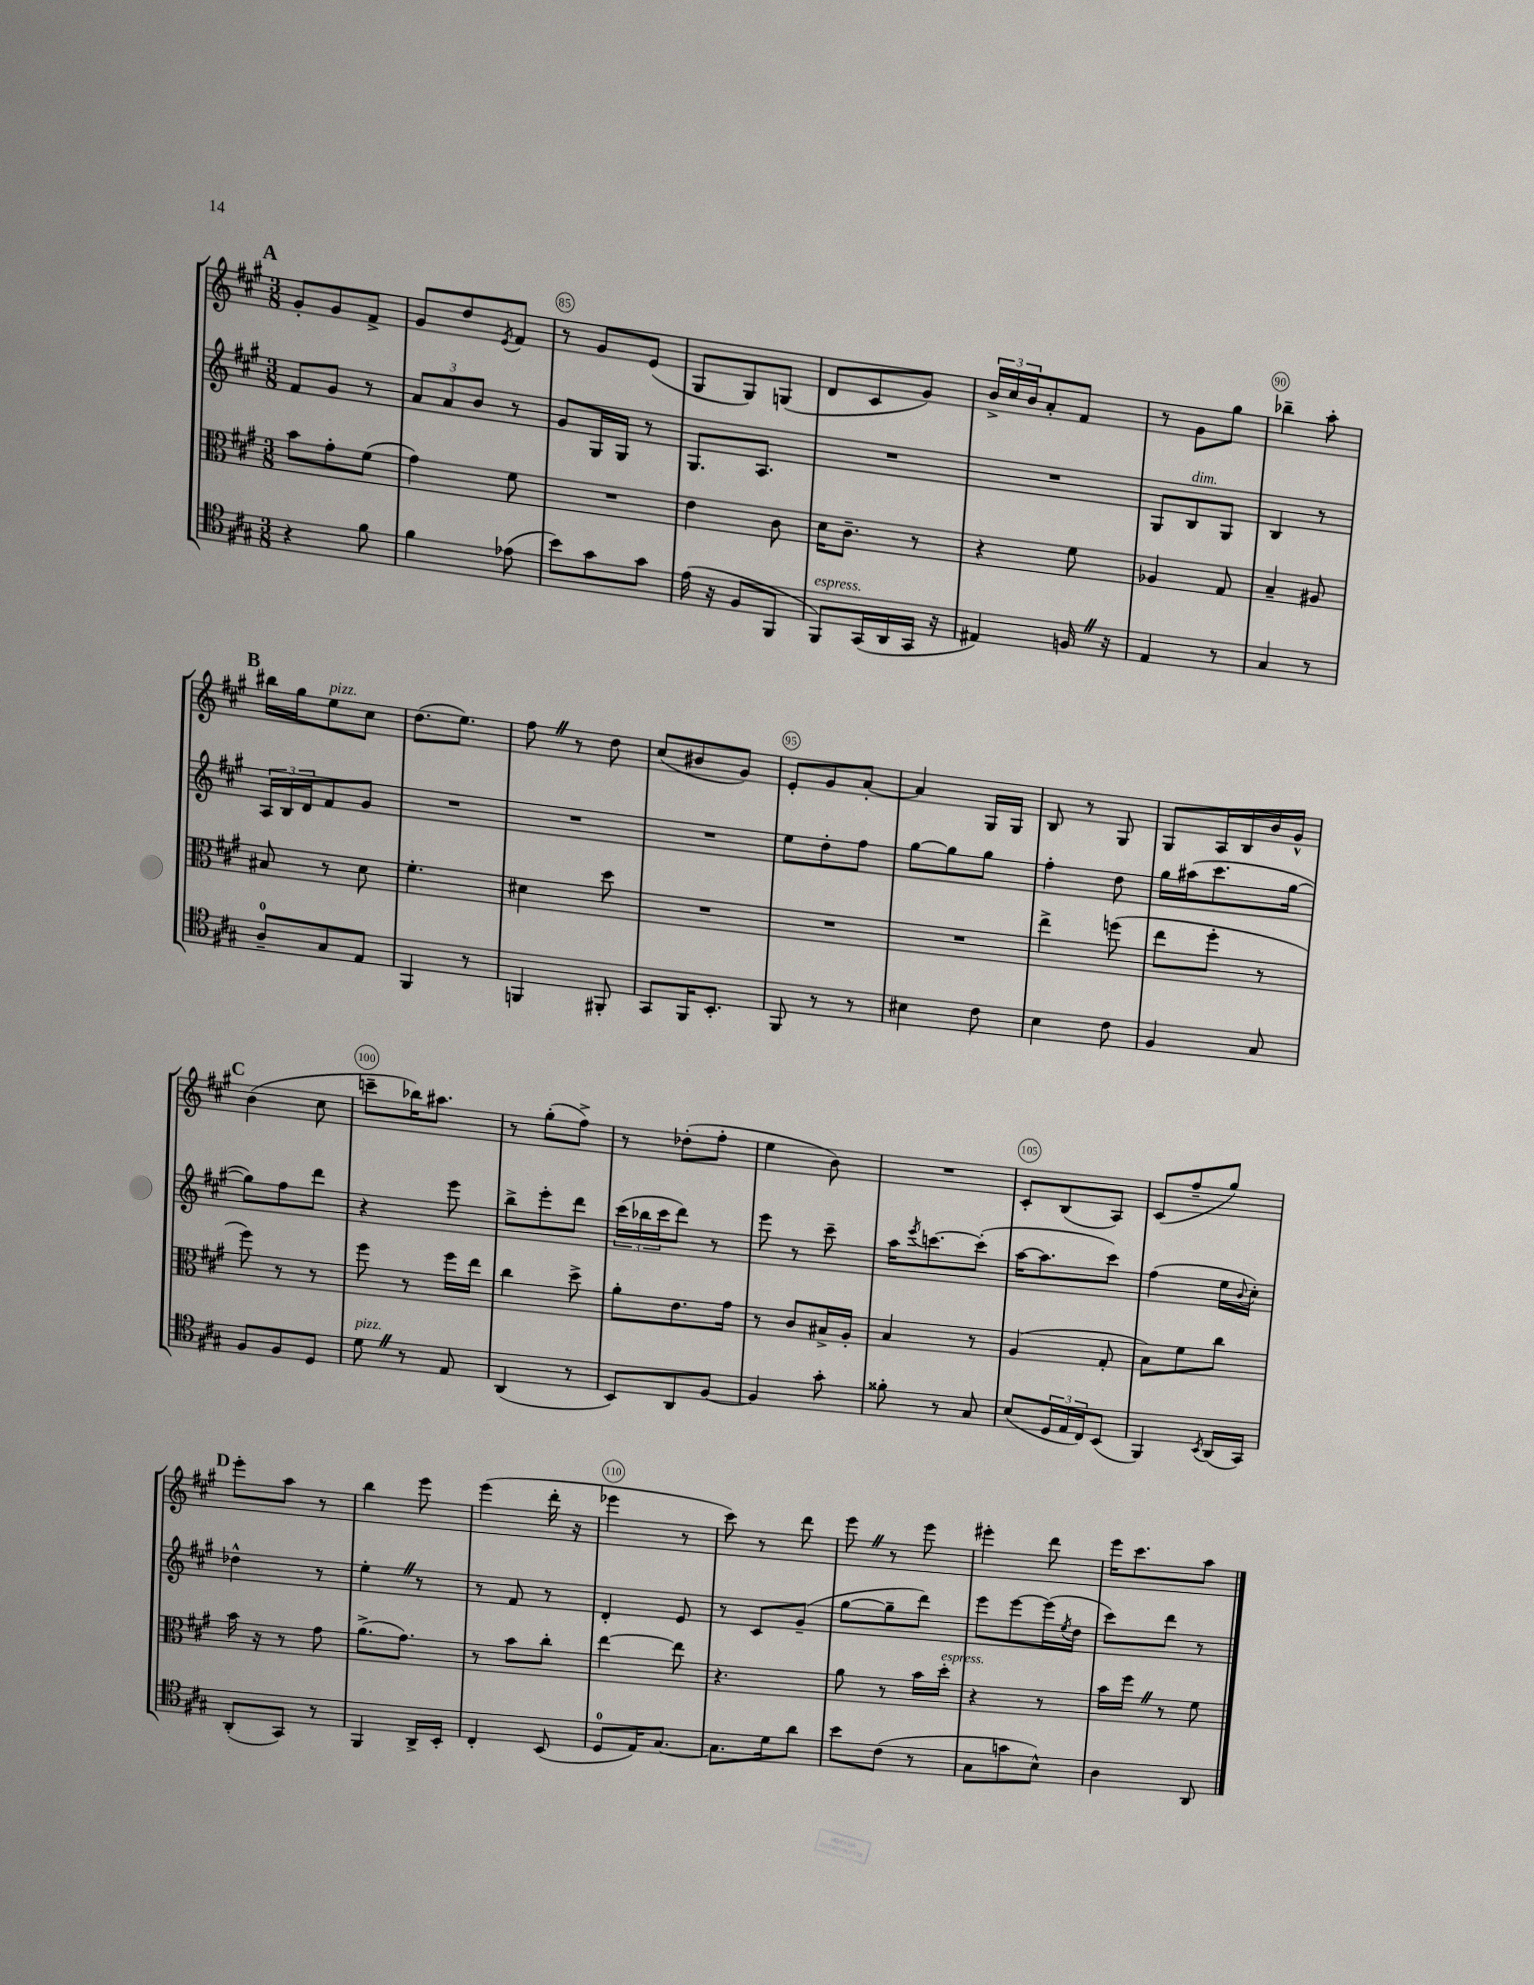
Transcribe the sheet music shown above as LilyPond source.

<<
\new StaffGroup <<
\new Staff = "s0" {
    \clef treble \key a \major \numericTimeSignature \time 3/8
    \mark \markup { \bold "A" } gis'8-. gis'8 fis'8-> |
    gis'8 d''8 \acciaccatura { e'8 } fis'8 |
    r8 gis'8 e'8( |
    gis8 gis8) g8( |
    d'8 cis'8 gis'8) |
    \tuplet 3/2 { b'16-> cis''16 b'16 } a'8-. fis'8 |
    r8 gis'8 gis''8 |
    bes''4-- a''8-. |
    \mark \markup { \bold "B" } bis''16 gis''16 e''8^\markup { \italic "pizz." } cis''8 |
    d''8.( e''8.) |
    fis''8 \once \override BreathingSign.text = \markup { \musicglyph "scripts.caesura.straight" } \breathe r8 d''8 |
    cis''8( bis'8 gis'8) |
    e'8-. gis'8 a'8~-. |
    a'4 gis16 gis16 |
    b8 r8 gis8 |
    gis8 a16 b16 b'16 gis'16-^ |
    \mark \markup { \bold "C" } b'4( cis''8 |
    c'''8-- bes''16) ais''8. |
    r8 gis''8-.( fis''8->) |
    r8 des''8-.( fis''8-. |
    e''4 b'8) |
    R4. |
    cis'8-. b8( a8) |
    cis'8( fis''8-- gis''8) |
    \mark \markup { \bold "D" } e'''8-. a''8 r8 |
    b''4 e'''8 |
    e'''4( d'''16-. r16 |
    ees'''4 r8 |
    cis'''8) r8 d'''8 |
    e'''8 \once \override BreathingSign.text = \markup { \musicglyph "scripts.caesura.straight" } \breathe r8 e'''8 |
    eis'''4-. d'''8 |
    e'''16 cis'''8. a''8 \bar "|." |
}
\new Staff = "s1" {
    \clef treble \key a \major \numericTimeSignature \time 3/8
    \mark \markup { \bold "A" } fis'8 gis'8 r8 |
    \tuplet 3/2 { a'8 a'8 b'8 } r8 |
    gis'8 gis16 gis16 r8 |
    gis8. a8. |
    R4. |
    R4. |
    gis8 b8^\markup { \italic "dim." } gis8 |
    b4 r8 |
    \mark \markup { \bold "B" } \tuplet 3/2 { a16 b16 d'16 } fis'8 gis'8 |
    R4. |
    R4. |
    R4. |
    e''8 d''8-. fis''8 |
    gis''8~ gis''8 gis''8 |
    fis''4-. d''8 |
    gis''16 ais''16( cis'''8. gis''16~ |
    \mark \markup { \bold "C" } gis''8) fis''8 d'''8 |
    r4 e'''8 |
    b''8-> e'''8-. d'''8 |
    \tuplet 3/2 { cis'''16( bes''16 cis'''16 } d'''8) r8 |
    e'''8 r8 cis'''8-- |
    a''16 \acciaccatura { e'''8 } c'''8.~ c'''8-.( |
    a''16~ a''8. cis'''8) |
    fis''4( e''16 \appoggiatura { b'8 } cis''16-.) |
    \mark \markup { \bold "D" } des''4-^ r8 |
    e''4-. \once \override BreathingSign.text = \markup { \musicglyph "scripts.caesura.straight" } \breathe r8 |
    r8 fis'8 r8 |
    d'4-. e'8 |
    r8 cis'8 gis'8--( |
    gis''8~ gis''8-- d'''8) |
    e'''8 e'''8~ e'''16( \acciaccatura { e''8 } d''16 |
    cis'''8) d'''8 r8 \bar "|." |
}
\new Staff = "s2" {
    \clef alto \key a \major \numericTimeSignature \time 3/8
    \mark \markup { \bold "A" } b'8 gis'8-. fis'8( |
    gis'4) fis'8 |
    R4. |
    e'4 cis'8 |
    d'16 cis'8.-- r8 |
    r4 fis'8 |
    aes4 gis8 |
    b4-- ais8 |
    \mark \markup { \bold "B" } bis8 r8 d'8 |
    fis'4.-. |
    dis'4 d''8 |
    R4. |
    R4. |
    R4. |
    e''4-> f''8( |
    e''8 fis''8-. r8 |
    \mark \markup { \bold "C" } fis''8) r8 r8 |
    fis''8 r8 fis''16 e''16 |
    cis''4 d''8-> |
    a'8-. e'8. gis'16 |
    r8 cis'8 bis16-> a16-. |
    b4 r8 |
    a4( gis8-. |
    b8) fis'8 cis''8 |
    \mark \markup { \bold "D" } b'16 r16 r8 gis'8 |
    a'8.->( gis'8.) |
    r8 b'8 cis''8-. |
    e''4~ e''8 |
    r4. |
    a'8 r8 b'16 d''16-.^\markup { \italic "espress." } |
    r4 r8 |
    b'16 fis''16 \once \override BreathingSign.text = \markup { \musicglyph "scripts.caesura.straight" } \breathe r8 fis'8 \bar "|." |
}
\new Staff = "s3" {
    \clef tenor \key a \major \numericTimeSignature \time 3/8
    \mark \markup { \bold "A" } r4 fis'8 |
    fis'4 ees'8( |
    b'8) gis'8 gis'8 |
    e'16( r16 fis8 fis,8 |
    fis,8^\markup { \italic "espress." }) gis,16( a,16 gis,16 r16 |
    eis4) f16 \once \override BreathingSign.text = \markup { \musicglyph "scripts.caesura.straight" } \breathe r16 |
    e4 r8 |
    gis4 r8 |
    \mark \markup { \bold "B" } a8-0-- gis8 e8 |
    fis,4 r8 |
    f,4 fis,8-. |
    gis,8 fis,16 b,8.-. |
    fis,8 r8 r8 |
    bis4 cis'8 |
    b4 cis'8 |
    fis4 gis8 |
    \mark \markup { \bold "C" } fis8 fis8 d8 |
    d'8^\markup { \italic "pizz." } \once \override BreathingSign.text = \markup { \musicglyph "scripts.caesura.straight" } \breathe r8 e8 |
    a,4( r8 |
    b,8) a,8 fis8~ |
    fis4 gis'8-. |
    fisis'8-. r8 gis8 |
    b8( \tuplet 3/2 { d16 e16 cis16) } b,8( |
    fis,4) \acciaccatura { b,8 } a,16( gis,16) |
    \mark \markup { \bold "D" } a,8-.( gis,8) r8 |
    fis,4 a,16-> b,16-. |
    cis4-. b,8( |
    d8-0 e16) gis8.~ |
    gis8. d'16 a'8 |
    b'8 cis'8( r8 |
    gis8 g'8 b8-^) |
    a4 a,8 \bar "|." |
}
>>
>>
\layout { \context { \Score currentBarNumber = #83 \override BarNumber.break-visibility = ##(#f #t #t) barNumberVisibility = #(every-nth-bar-number-visible 5) \override BarNumber.stencil = #(make-stencil-circler 0.1 0.3 ly:text-interface::print) } }
